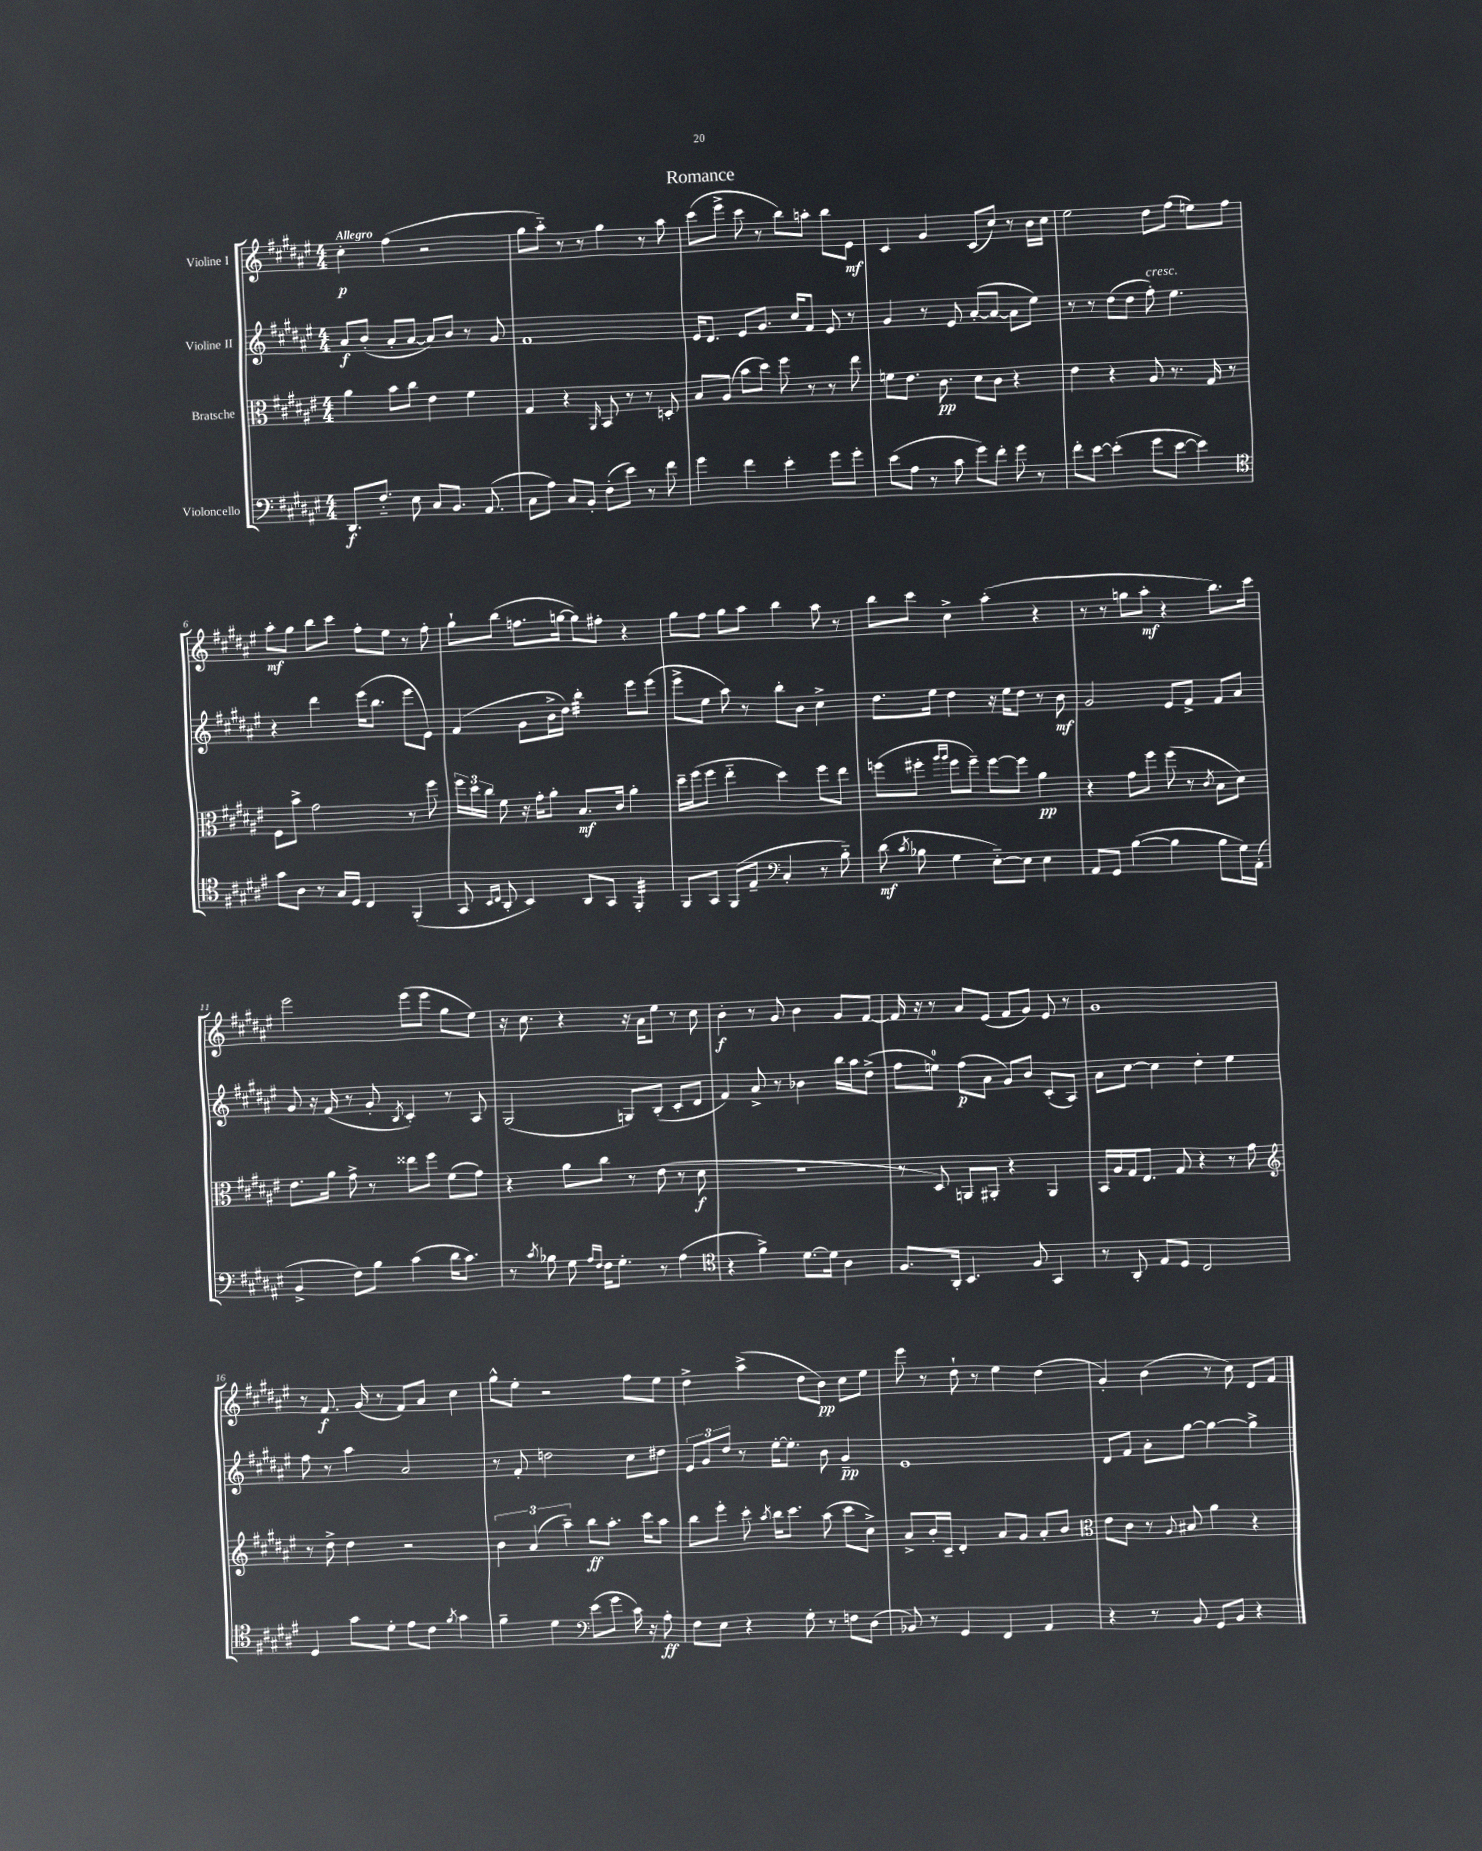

**kern	**kern	**kern	**kern
*staff4	*staff3	*staff2	*staff1
*clefF4	*clefC3	*clefG2	*clefG2
*k[f#c#g#d#a#e#]	*k[f#c#g#d#a#e#]	*k[f#c#g#d#a#e#]	*k[f#c#g#d#a#e#]
*M4/4	*M4/4	*M4/4	*M4/4
8.DD#	4a#	8a#	4cc#'
.	.	(8b'	.
8.F#'~	.	.	.
.	8b	8a#'	(4ff#
8E#	8cc#	[8a#	.
8C#	4e#	8a#])	2r
8.BB	.	8b	.
.	4f#	8r	.
(8.AA#	.	.	.
.	.	8g#	.
=	=	=	=
8C#	4G#	1f#	8gg#
8A#)	.	.	8aa#'~)
8C#	4r	.	8r
8BB'	.	.	8r
.	16qqAA#	.	.
(8F#'	8BB	.	4gg#
8e#)	8r	.	.
8r	8r	.	8r
8f#	8D'	.	8aa#
=	=	=	=
4g#	8B	16e#	(8ccc#
.	.	8.d#	.
.	(8A#	.	8eee#^
4f#	8b	8e#	8ccc#
.	8dd#)	8.g#	8r
4e#'	8ff#	.	8bb)
.	.	16cc#	.
.	8r	8f#	8aa'
8g#	8r	8e#	8bb
8g#'	8ee#	8r	8e#
=	=	=	=
(8e#	8f	4g#	4c#
8A#	8.e#	.	.
8r	.	8r	4g#
.	8.c#	.	.
8c#	.	8e#	.
8g#)	8d#	([8a#'	(8c#
8f#'	8c#	8a#_	8cc#)
8g#	4r	8a#]	8r
8r	.	8ee#)	16b
.	.	.	16cc#
=	=	=	=
8f#'	4e#	8r	2ee#
[8e#	.	8r	.
(4e#']	4r	(8dd#	.
.	.	8dd#	.
8g#	8A#	8ff#')	8dd#
[8e#	8.r	4.ee#	(8ff#
4e#])	.	.	8ee)
.	16G#	.	.
.	8r	.	8ff#
=	=	=	=
*clefC4	*	*	*
8g#	8F#	4r	8aa#'
8A#	8b^	.	8gg#
8r	2g#	4ddd#	8bb
16G#	.	.	8ccc#
16D#	.	.	.
4C#	.	(16eee#	8ff#'
.	.	8.bb	.
.	.	.	8ee#
(4FF#'	8r	8eee#	8r
.	8ff#	8e#)	8ff#'
=	=	=	=
8GG#	24ff#	(4f#	8gg#`
.	24dd#	.	.
.	24cc#	.	.
16qqBB	.	.	.
16qqC#	.	.	.
8AA#'	8f#	.	(8bb
4BB)	16r	8g#	8.ff
.	16g#'	.	.
.	8a#'	16b^	.
.	.	16dd#)	[16gg
8AA#	8.B	4bb'	8gg])
8GG#	.	.	8ff#'
.	16c#	.	.
4FF#'	4a#'	8eee#	4r
.	.	(8eee#	.
=	=	=	=
8FF#	16dd#~	8eee#^	8gg#
.	(16ff#	.	.
8GG#	8ff#	8ee#	8ff#
(8FF#	4ee#'~	8aa#)	8gg#
8E#~	.	8r	8aa#
*clefF4	*	*	*
4C#'	4dd#)	8bb'	4bb
.	.	8b	.
8r	8ff#	4cc#^	8aa#
8B'~)	8ee#	.	8r
=	=	=	=
(8d#	(8ff	8.dd#	8bb
8qc#	.	.	.
8B-	8ff#'	.	8ccc#
.	.	16ee#	.
.	16qqaa#	.	.
.	16qqaa#	.	.
4G#	8ff#	4dd#	4cc#^
.	8ff#~)	.	.
[8E#'~)	[8ff#	16r	(4aa#'
.	.	16ee#	.
8E#]	8ff#]	8dd#	.
4E#	4a#	8r	4r
.	.	8b	.
=	=	=	=
8AA#	4r	2g#	8r
8GG#	.	.	8r
([4B	8g#	.	8gg
.	8ff#	.	8aa#'
4B]	(8ff#	8e#	4r
.	8r	8f#^	.
.	8qc#	.	.
8B	8B	8f#	8.bb)
16G#)	8d#)	8a#	.
(16AA#'	.	.	16ccc#
=	=	=	=
4BB^	8.e#	8g#	2eee#
.	.	16r	.
.	16a#	(16f#	.
8F#)	8g#^	8r	.
8B	8r	8g#'	.
.	.	8qB	.
(4c#	8ee##	4c#')	(8eee#
.	8ff#	.	8eee#
16d#	(8f#	8r	8gg#
8.c#)	.	.	.
.	8g#)	8A#	8ee#)
=	=	=	=
8r	4r	(2G#	16r
.	.	.	8.cc#
8qc#	.	.	.
8B-	.	.	.
8G#	8a#	.	4r
16qqA#	.	.	.
16qqF#	.	.	.
16F#	8cc#	.	.
8.G#'	.	.	.
.	8r	8G)	16r
.	.	.	16a#
8r	(8e#	(8B'	8ee#
(4A#	8r	8c#'	8r
.	8d#	8d#	8cc#
=	=	=	=
*clefC4	*	*	*
4r	1r	4f#)	4b'
4f#^)	.	8a#^	8r
.	.	8r	8g#
[8.d#	.	4b-	4b
16d#]	.	.	.
4A#	.	16bb	8g#
.	.	16aa#	.
.	.	(8dd#^	[8f#
=	=	=	=
8.F#	8r	8ff#	16f#]
.	.	.	16r
.	8D#)	8ee)	8r
16AA#'	.	.	.
4.BB	8AA	(8ff#	8a#
.	8AA#'	8a#	(8e#
.	4r	8g#)	8f#
8F#	.	8b	8g#)
4GG#	4AA#	(8c#'	8e#
.	.	8A#)	8r
=	=	=	=
8r	16BB	8a#	1g#
.	16A#	.	.
8AA#'	16G#	[8cc#	.
.	8.E#	.	.
8E#	.	4cc#]	.
8D#	8G#	.	.
2C#	4r	4dd#'	.
.	8r	4ee#	.
.	8g#	.	.
=	=	=	=
*	*clefG2	*	*
4D#	8r	8ff#	8r
.	8dd#^	8r	8.f#
8g#	4dd#	4aa#	.
.	.	.	(16g#
8d#'	.	.	8r
8e#	2r	2a#	8f#)
8c#	.	.	8a#
8qf#	.	.	.
4g#	.	.	4cc#
=	=	=	=
4f#~	6b	8r	8gg#^^
.	.	8f#'	8ee#'
.	(6a#	.	.
4d#	.	2dd	2r
.	6aa#~)	.	.
*clefF4	*	*	*
(8e#	8bb	.	.
8g#	8.aa#'	.	.
16c#)	.	8cc#	8ff#
16r	16ccc#	.	.
8A#'	8aa#	8dd#	8ee#
=	=	=	=
8F#	8bb	12e#	4dd#^
.	.	12g#	.
8E#	8eee#'	.	.
.	.	12dd#	.
4r	8ccc#'	8r	(4aa#^
.	8qaa#	.	.
.	16bb	[16ee#'	.
.	8.ccc#	8.ee#']	.
8G#'	.	.	8dd#
8r	(8aa#	8b	8b)
8F	8ccc#	4g#~	8cc#
(8D#	8cc#^)	.	8ee#
=	=	=	=
8BB-)	8a#^	1e#	8eee#
8r	16b'	.	8r
.	16c#~	.	.
4GG#	4d#'	.	8dd#`
.	.	.	8r
4FF#	8a#	.	4ee#
.	8g#	.	.
4AA#	8a#'	.	(4dd#
.	8b	.	.
=	=	=	=
*	*clefC3	*	*
4r	8e#	8d#	4g#')
.	8c#	8f#	.
8r	8r	8a#'	(4b
.	8qqA#	.	.
8BB	8B#	[8gg#	.
8GG#	4a#	4gg#_	8r
8BB	.	.	8cc#)
4r	4r	4gg#^]	8d#
.	.	.	8f#
==	==	==	==
*-	*-	*-	*-
